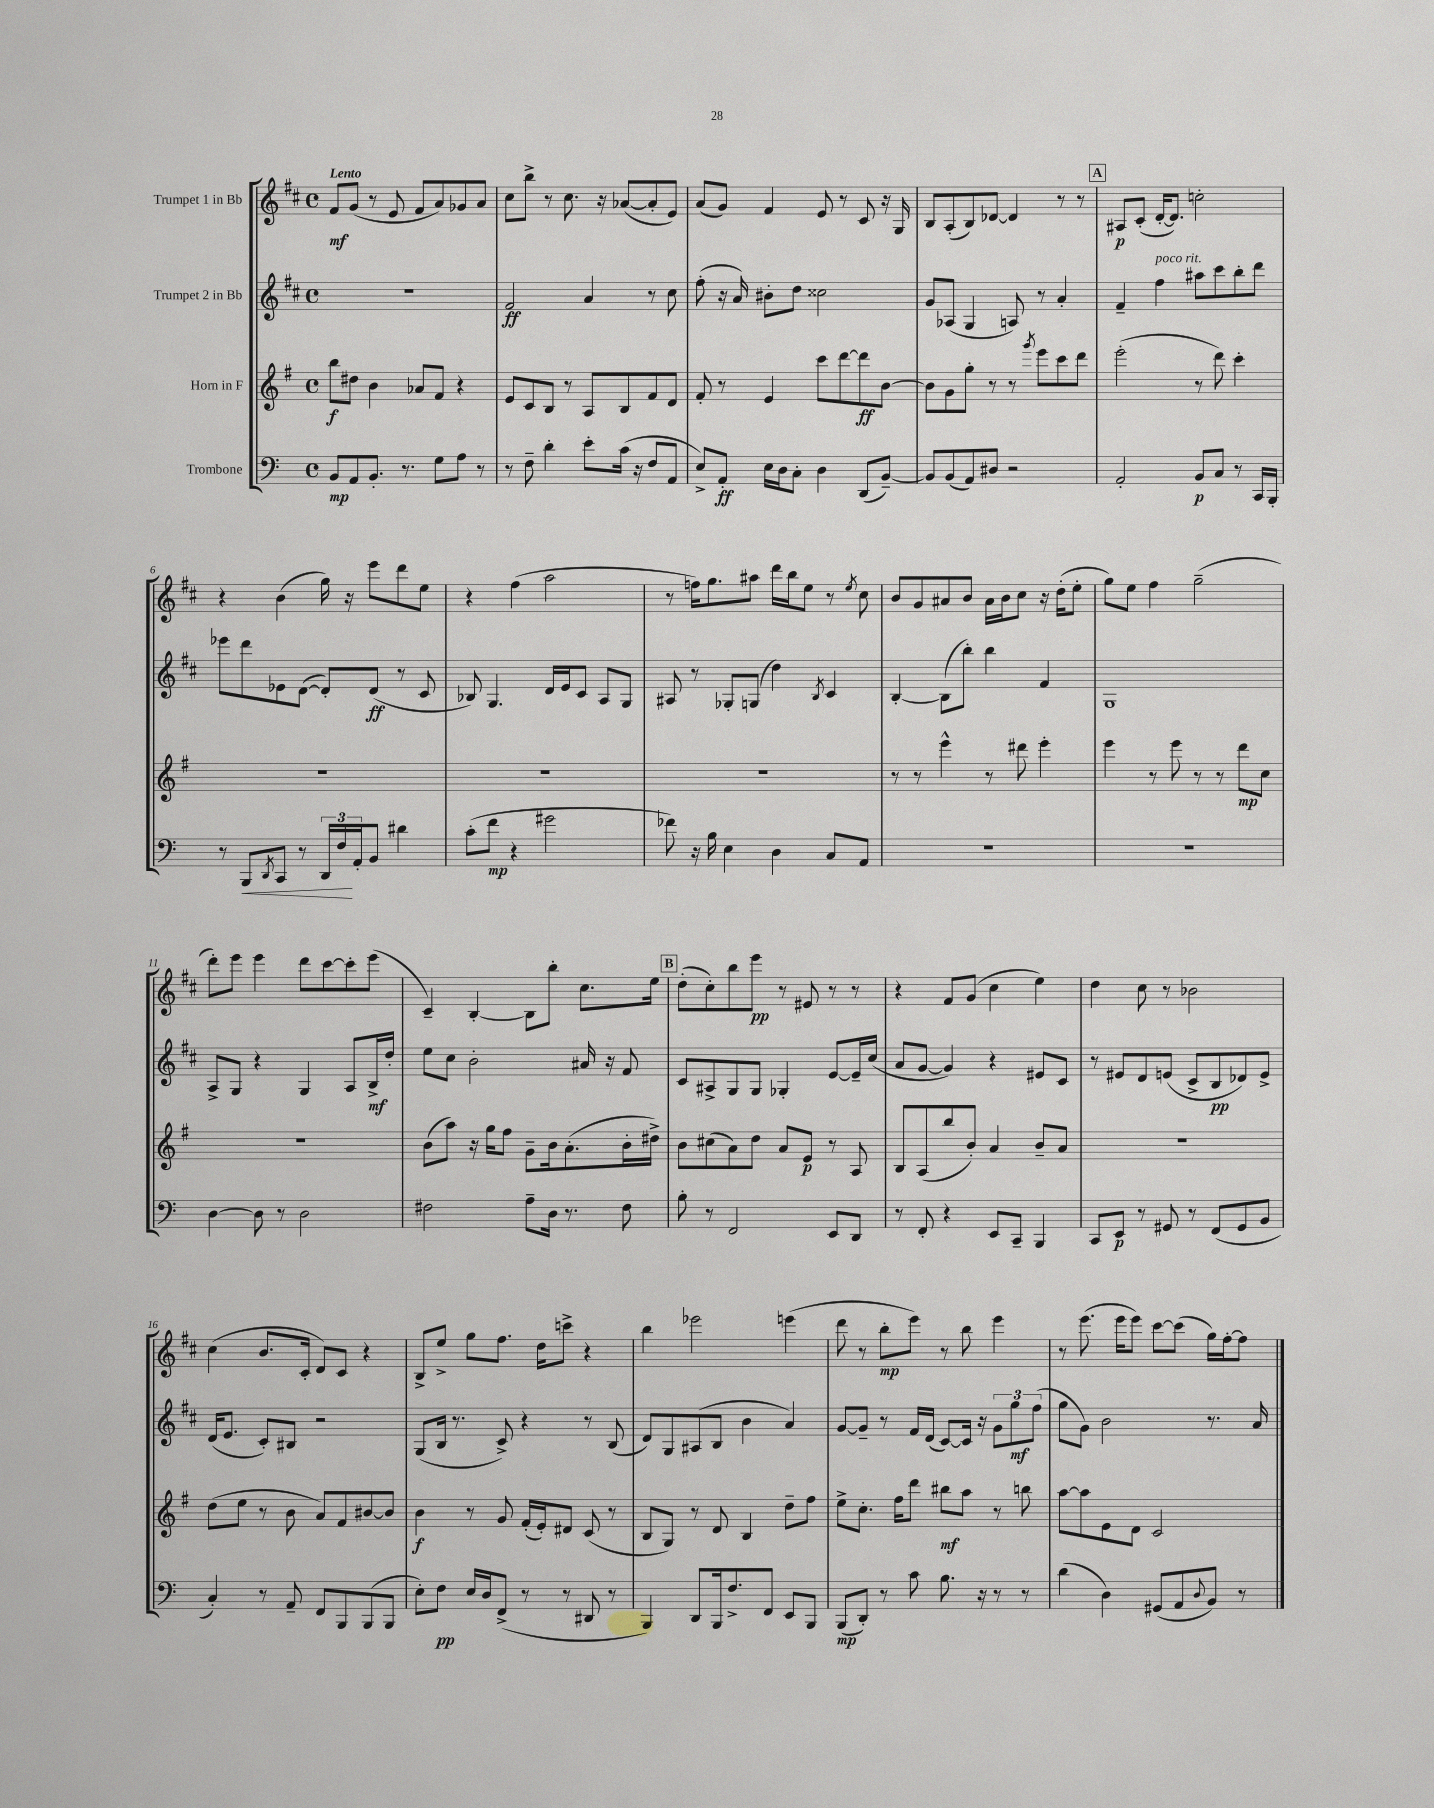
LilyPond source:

<<
\new StaffGroup <<
\new Staff = "s0" \with { instrumentName = "Trumpet 1 in Bb" } {
    \clef treble \key d \major \defaultTimeSignature \time 4/4 \tempo "Lento"
    fis'8\mf g'8( r8 e'8 fis'8 a'8) ges'8 a'8 |
    cis''8 b''8-> r8 cis''8. r16 aes'8~( aes'8-. e'8) |
    a'8( g'8) fis'4 e'8 r8 cis'8 r16 g16 |
    b8 a8-.( b8) des'8~ des'4 r8 r8 |
    \mark \markup { \box "A" } ais8\p cis'8-.( d'16~-. d'8.) c''2-. |
    r4 b'4( g''16) r16 e'''8 d'''8 e''8 |
    r4 fis''4( a''2 |
    r8 f''16) g''8. ais''8 d'''16 b''16 e''8 r8 \acciaccatura { e''8 } cis''8 |
    b'8 g'8 ais'8 b'8 ais'16 b'16 cis''8 r16 d''16-.( e''8-. |
    g''8) e''8 fis''4 g''2--( |
    d'''8-.) e'''8 e'''4 d'''8 cis'''8~ cis'''8-. e'''8( |
    cis'4--) b4~-. b8 b''8-. cis''8. e''16 |
    \mark \markup { \box "B" } d''8-.( cis''8-.) b''8 e'''8\pp r8 eis'8 r8 r8 |
    r4 fis'8 g'8( cis''4 e''4) |
    d''4 cis''8 r8 bes'2 |
    cis''4( b'8. cis'16-. d'8) cis'8 r4 |
    b8-> e''8-> g''8 fis''8. d''16 c'''8-> r4 |
    b''4 ees'''2 e'''4( |
    d'''8 r8 b''8-.\mp e'''8) r8 b''8 e'''4 |
    r8 e'''8.( e'''16 e'''8) cis'''8~ cis'''8( g''16) fis''16~-. fis''8 \bar "|." |
}
\new Staff = "s1" \with { instrumentName = "Trumpet 2 in Bb" } {
    \clef treble \key d \major \defaultTimeSignature \time 4/4
    R1 |
    fis'2\ff a'4 r8 cis''8 |
    fis''8-.( r16 a'16) bis'8-. d''8 cisis''2 |
    g'8 aes8( g4 a8) r8 a'4-. |
    \mark \markup { \box "A" } fis'4-- fis''4^\markup { \italic "poco rit." } ais''8 cis'''8 b''8-. d'''8 |
    ees'''8 d'''8 ees'8 d'8~( d'8-.) d'8\ff( r8 cis'8 |
    bes8) g4. d'16 e'16 cis'8 a8 g8 |
    ais8 r8 ges8-. g8( d''4) \acciaccatura { b8 } cis'4 |
    b4~-. b8( b''8-.) b''4 fis'4 |
    g1 |
    a8-> g8 r4 g4 a8 b16->\mf d''16-. |
    e''8 cis''8 b'2-. ais'16 r16 fis'8 |
    \mark \markup { \box "B" } cis'8 ais8-> g8 g8 ges4-. e'8~ e'16-- cis''16( |
    a'8 g'8~ g'4) r4 eis'8 cis'8 |
    r8 eis'8 d'8 e'8( cis'8-> b8\pp des'8) e'8-> |
    d'16( e'8. cis'8-.) bis8 r2 |
    g8( b16 r8. cis'8->) r4 r8 b8( |
    d'8) g8 ais8( b8 b'4 a'4) |
    g'8~ g'8-- r8 fis'16 d'16( cis'8~) cis'16 r16 \tuplet 3/2 { g'8 g''8\mf fis''8( } |
    g''8 g'8) b'2 r8. a'16 \bar "|." |
}
\new Staff = "s2" \with { instrumentName = "Horn in F" } {
    \clef treble \key g \major \defaultTimeSignature \time 4/4
    b''8\f dis''8 b'4 aes'8 fis'8 r4 |
    e'8 c'8 b8 r8 a8 b8 fis'8 d'8 |
    fis'8-. r8 e'4 c'''8 d'''8~ d'''8\ff b'8~ |
    b'8 g'8 g''8-. r8 r8 \acciaccatura { g'''8 } e'''8 c'''8 d'''8 |
    \mark \markup { \box "A" } e'''2-.( r8 d'''8) c'''4-. |
    R1 |
    R1 |
    R1 |
    r8 r8 e'''4-^ r8 dis'''8 e'''4-. |
    e'''4 r8 e'''8 r8 r8 d'''8\mp c''8 |
    R1 |
    b'8( a''8) r16 g''16 fis''8 g'8-- b'16 a'8.-.( b'16-. dis''16->) |
    \mark \markup { \box "B" } b'8 cis''8( a'8) d''8 a'8 e'8\p r8 a8 |
    b8 a8( b''8 b'8-.) a'4 b'8-- a'8 |
    R1 |
    d''8( e''8 r8 b'8 a'8) fis'8 bis'8~ bis'8 |
    b'4\f r8 g'8 fis'16-.( e'16-.) dis'8 c'8( r8 |
    b8 g8) r8 d'8 b4 d''8-- fis''8 |
    e''8-> c''8.-. fis''16 d'''8 bis''8\mf a''8 r8 b''8 |
    a''8~ a''8 e'8 d'8 c'2 \bar "|." |
}
\new Staff = "s3" \with { instrumentName = "Trombone" } {
    \clef bass \key c \major \defaultTimeSignature \time 4/4
    b,8\mp a,8 b,8.-. r8. g8 a8 r8 |
    r8 f8-- d'4-. e'8-. c'16( r16 f8 a,8 |
    e8->) a,8-.\ff e16 d16 c8-. d4 d,8( b,8~--) |
    b,8 b,8( a,8) dis8 r2 |
    \mark \markup { \box "A" } a,2-. b,8\p c8 r8 c,16 b,,16-. |
    r8 b,,8\< \acciaccatura { d,8 } c,8 r8 \tuplet 3/2 { d,16 f16\! a,16-. } b,8 dis'4 |
    c'8-.( f'8\mp r4 gis'2 |
    fes'8) r16 b16 e4 d4 c8 a,8 |
    R1 |
    R1 |
    d4~ d8 r8 d2 |
    fis2 a8-- d16 r8. fis8 |
    \mark \markup { \box "B" } b8-. r8 f,2 e,8 d,8 |
    r8 f,8-. r4 e,8 c,8-- b,,4 |
    c,8 e,8\p r8 gis,8 r8 f,8( gis,8 b,8 |
    c4-.) r8 a,8-- f,8 b,,8 b,,8( b,,8 |
    e8-.) f8\pp e16 d16 f,8->( r8 r8 dis,8 r8 |
    b,,4) d,8 b,,16 f8.-> f,8 e,8 b,,8 |
    b,,8\mp( d,8-.) r8 c'8 b8. r16 r8 r8 |
    d'4( d4) gis,8( a,8 \appoggiatura { d8 } b,8) r8 \bar "|." |
}
>>
>>
